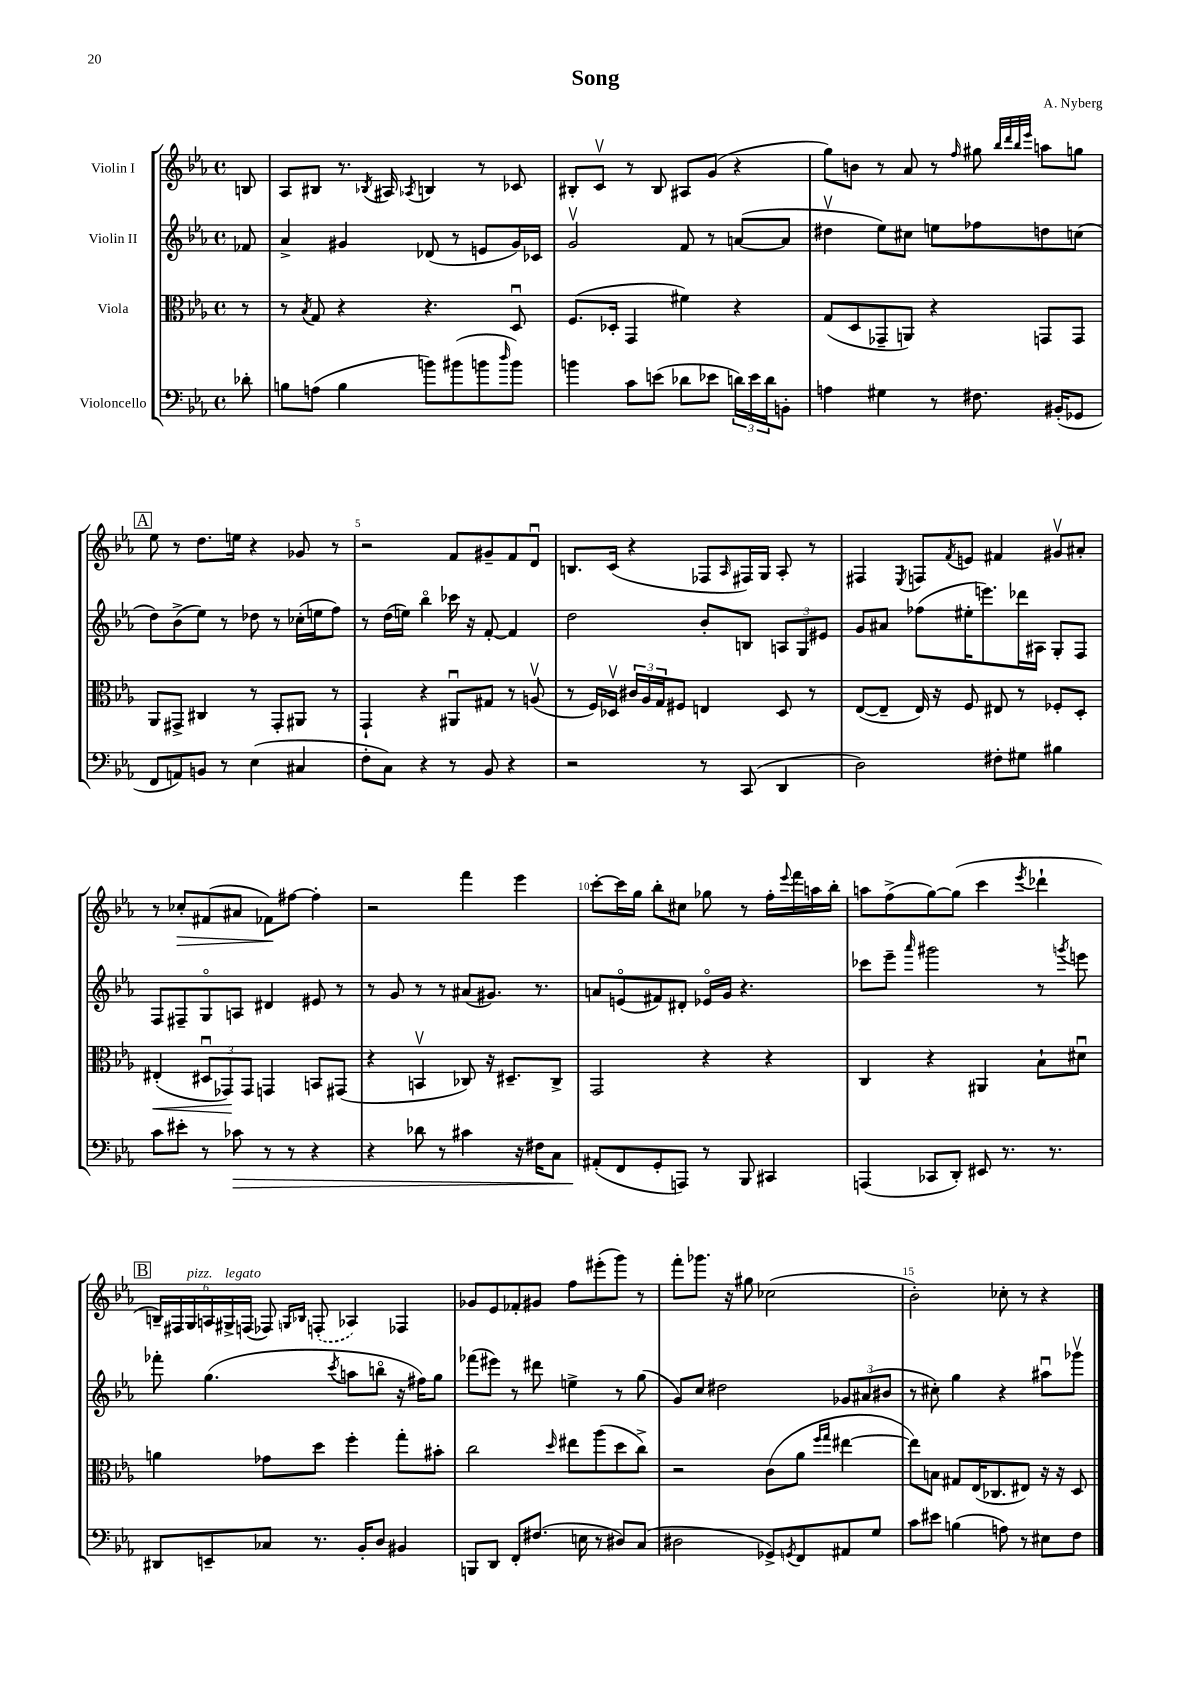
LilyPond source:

\header { title = "Song" composer = "A. Nyberg" }
<<
\new StaffGroup <<
\new Staff = "s0" \with { instrumentName = "Violin I" } {
    \clef treble \key ees \major \defaultTimeSignature \time 4/4 \partial 8
    b8 |
    aes8 bis8 r8. \acciaccatura { bes8 } ais16 \acciaccatura { aes8 } b4 r8 ces'8 |
    bis8-. c'8\upbow r8 bis8 ais8 g'8( r4 |
    g''8) b'8 r8 aes'8 r8 \grace { f''16 } gis''8 \grace { bes''32 d'''32 bes''32 ees'''32 } a''8 g''8 |
    \mark \markup { \box "A" } ees''8 r8 d''8. e''16 r4 ges'8 r8 |
    r2 f'8 gis'8-- f'8 d'8\downbow |
    b8. c'16( r4 fes8 \grace { aes16 } fis16) g16 aes8-. r8 |
    fis4 \acciaccatura { ees8 } f8 \acciaccatura { f'8 } e'8 fis'4 gis'8\upbow ais'8-. |
    r8 ces''8-.\> fis'8( ais'8 fes'8\!) fis''8~ fis''4-. |
    r2 f'''4 ees'''4 |
    c'''8~-. c'''16 g''16 bes''8-. cis''8 ges''8 r8 f''16-. \appoggiatura { ees'''8 } f'''16 a''16 bes''16-. |
    a''8 f''8->( g''8~) g''8( c'''4 \acciaccatura { ees'''8 } des'''4-! |
    \mark \markup { \box "B" } \tuplet 6/4 { b16--) fis16 g16^\markup { \italic "pizz." } a16 gis16->^\markup { \italic "legato" } f16( } fes8) \grace { g16 bes16 } \once \slurDashed f8-.( aes4) fes4 |
    ges'8 ees'8 fes'8-. gis'8 f''8 eis'''8-.( g'''8) r8 |
    f'''8-. ges'''8. r16 gis''8 ces''2( |
    bes'2-.) ces''8-. r8 r4 \bar "|." |
}
\new Staff = "s1" \with { instrumentName = "Violin II" } {
    \clef treble \key ees \major \defaultTimeSignature \time 4/4 \partial 8
    fes'8 |
    aes'4-> gis'4 des'8( r8 e'8 gis'16) ces'16 |
    g'2\upbow f'8 r8 a'8~( a'8 |
    dis''4\upbow ees''8) cis''8 e''8 fes''8 d''8 c''8( |
    \mark \markup { \box "A" } d''8) bes'8->( ees''8) r8 des''8 r8 ces''16-.( e''16 f''8) |
    r8 d''16( e''16) bes''4\flageolet ces'''16 r16 f'8~-. f'4 |
    d''2 bes'8-. b8 \tuplet 3/2 { a8 g8 eis'8 } |
    g'8 ais'8 fes''8( eis''16-. e'''8.) des'''16 ais16 g8-. f8 |
    f8 fis8-- g8\flageolet a8 dis'4 eis'8 r8 |
    r8 g'8 r8 r8 ais'8( gis'8.) r8. |
    a'8 e'8\flageolet( fis'8) dis'8-. ees'16\flageolet g'16 r4. |
    ces'''8 ees'''8-- \grace { aes'''16 } gis'''2 r8 \acciaccatura { g'''8 } e'''8 |
    \mark \markup { \box "B" } fes'''8-. g''4.( \acciaccatura { c'''8 } a''8 b''8\flageolet r16 fis''16) g''8 |
    fes'''8( eis'''8) r8 dis'''8 e''4-> r8 g''8( |
    g'8) c''8 dis''2 \tuplet 3/2 { ges'8 ais'8( bis'8 } |
    r8 cis''8-.) g''4 r4 ais''8\downbow ges'''8\upbow \bar "|." |
}
\new Staff = "s2" \with { instrumentName = "Viola" } {
    \clef alto \key ees \major \defaultTimeSignature \time 4/4 \partial 8
    r8 |
    r8 \acciaccatura { bes8 } g8 r4 r4. d8\downbow |
    f8.( des16-. g,4 fis'4) r4 |
    g8( d8 ges,8-- a,8) r4 g,8 g,8 |
    \mark \markup { \box "A" } aes,8 gis,8-> cis4 r8 gis,8-. ais,8 r8 |
    g,4-! r4 ais,8\downbow gis8 r8 a8\upbow( |
    r8 f16) des16\upbow \tuplet 3/2 { cis'16 aes16 g16 } fis8 e4 des8 r8 |
    ees8~( ees8-- ees16) r16 f8 eis8 r8 fes8-. d8-. |
    eis4-.\<( \tuplet 3/2 { dis8\downbow ges,8\!) ges,8 } g,4 b,8 gis,8( |
    r4 b,4\upbow ces8) r16 dis8.-- ces8-> |
    g,2 r4 r4 |
    c4 r4 ais,4 bes8-! dis'8\downbow |
    \mark \markup { \box "B" } a'4 ges'8 d''8 f''4-. g''8-. bis'8-. |
    c''2 \grace { d''16 } eis''8 aes''8( d''8 c''8->) |
    r2 c'8( aes'8 \grace { f''16 g''16 } eis''4~ |
    eis''8) b8 gis8 ees16( ces8. eis8) r16 r16 d8 \bar "|." |
}
\new Staff = "s3" \with { instrumentName = "Violoncello" } {
    \clef bass \key ees \major \defaultTimeSignature \time 4/4 \partial 8
    des'8-. |
    b8 a8( b4 b'8) bis'8( b'8 \grace { d''16 } b'8) |
    b'4 c'8 e'8( des'8 ees'8 \tuplet 3/2 { d'16) ees'16 d'16 } b,8-. |
    a4 gis4 r8 fis8. bis,16-.( ges,8 |
    \mark \markup { \box "A" } f,8 a,8) b,8 r8 ees4( cis4 |
    f8-. c8) r4 r8 bes,8 r4 |
    r2 r8 c,8( d,4 |
    d2) fis8-. gis8 bis4 |
    c'8 eis'8-. r8 ces'8\> r8 r8 r4 |
    r4 des'8 r8 cis'4 r16 fis16 c8 |
    ais,8-.\!( f,8 g,8-. a,,8) r8 bes,,8 cis,4 |
    a,,4( ces,8 d,8-.) eis,8 r8. r8. |
    \mark \markup { \box "B" } dis,8 e,8-- ces8 r8. bes,16-. d8 bis,4 |
    b,,8 d,8 f,8-. fis8.( e16 r8 dis8) c8( |
    dis2 ges,8->) \acciaccatura { g,8 } f,8 ais,8 g8 |
    c'8 eis'8 b4( a8) r8 eis8 f8 \bar "|." |
}
>>
>>
\layout { \context { \Score \override BarNumber.break-visibility = ##(#f #t #t) barNumberVisibility = #(every-nth-bar-number-visible 5) } }
